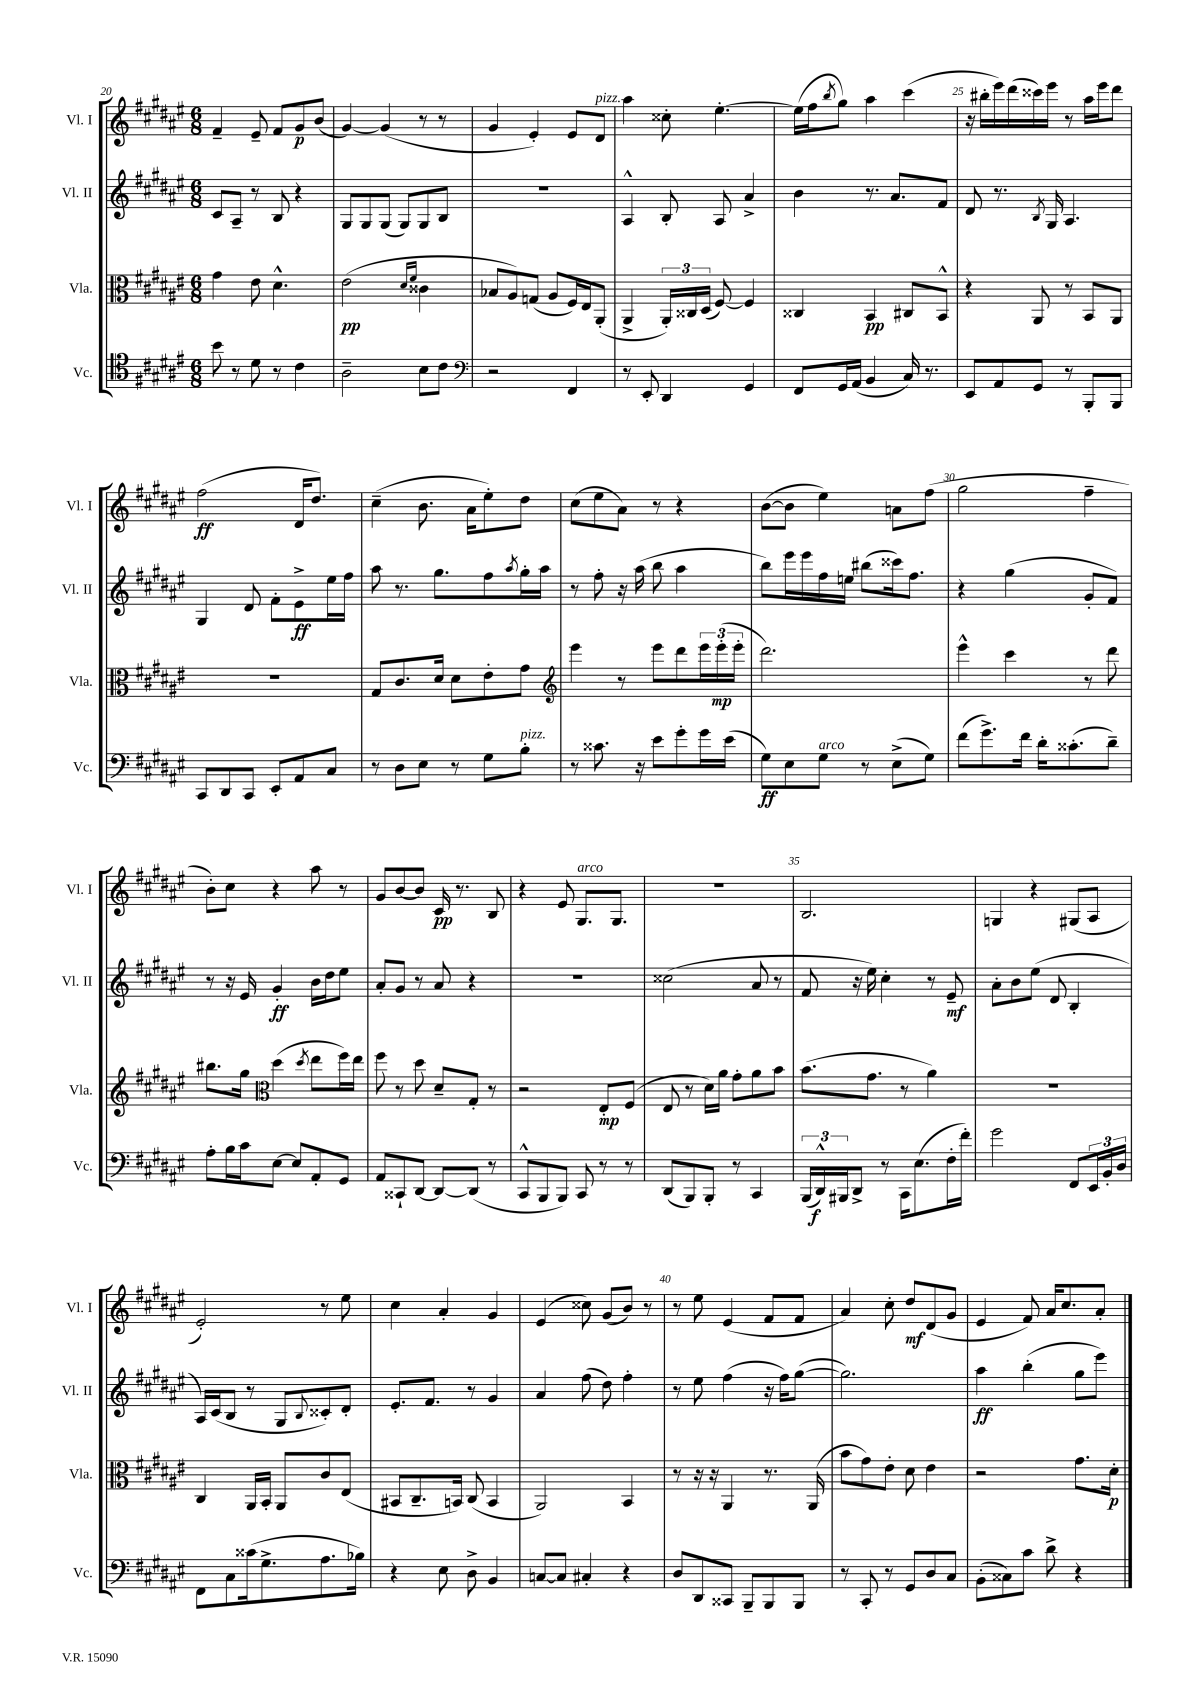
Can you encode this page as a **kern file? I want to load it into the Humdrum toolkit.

**kern	**dynam	**kern	**dynam	**kern	**dynam	**kern	**dynam
*part4	*part4	*part3	*part3	*part2	*part2	*part1	*part1
*staff4	*staff4	*staff3	*staff3	*staff2	*staff2	*staff1	*staff1
*I"Vc.	*	*I"Vla.	*	*I"Vl. II	*	*I"Vl. I	*
*I'Vc.	*	*I'Vla.	*	*I'Vl. II	*	*I'Vl. I	*
*clefC4	*	*clefC3	*	*clefG2	*	*clefG2	*
*k[f#c#g#d#a#e#]	*	*k[f#c#g#d#a#e#]	*	*k[f#c#g#d#a#e#]	*	*k[f#c#g#d#a#e#]	*
*M6/8	*	*M6/8	*	*M6/8	*	*M6/8	*
=20	=20	=20	=20	=20	=20	=20	=20
8b\	.	4g#\	.	8c#/L	.	4f#~/	.
8r	.	.	.	8A#~/J	.	.	.
8d#\	.	8e#\	.	8r	.	8e#~/	.
8r	.	4.d#^^\	.	8B/	.	8f#/L	.
4c#\	.	.	.	4r	.	8g#/	p
.	.	.	.	.	.	(8b/J	.
=21	=21	=21	=21	=21	=21	=21	=21
2A#~\	.	(2e#\	pp	8G#/L	.	[4g#/)	.
.	.	.	.	8G#/	.	.	.
.	.	.	.	(8G#/J	.	(4g#/]	.
.	.	.	.	8G#/L)	.	.	.
.	.	16qqd#/LL	.	.	.	.	.
.	.	16qqf#/JJ	.	.	.	.	.
8B\L	.	4c##X\	.	8G#/	.	8r	.
8c#\J	.	.	.	8B/J	.	8r	.
=22	=22	=22	=22	=22	=22	=22	=22
*clefF4	*	*	*	*	*	*	*
2r	.	8B-X/L	.	2.r	.	4g#/	.
.	.	8A#/)	.	.	.	.	.
.	.	(8Gn/J	.	.	.	4e#'/)	.
.	.	8A#/L	.	.	.	.	.
4FF#/	.	16F#/L)	.	.	.	8e#/L	.
.	.	16E#/J	.	.	.	.	.
!	!	!	!	!	!	!LO:TX:a:i:t=pizz.	!
.	.	(8AA#'/J	.	.	.	8d#/J	.
=23	=23	=23	=23	=23	=23	=23	=23
8r	.	4AA#^/	.	4A#^^/	.	4aa#\	.
8EE#'/	.	.	.	.	.	.	.
4DD#/	.	24AA#'/LL)	.	8B'/	.	8cc##X'\	.
.	.	24C##X/	.	.	.	.	.
.	.	(24D#/JJ	.	.	.	.	.
.	.	[8F#/)	.	8A#/	.	[4.ee#'\	.
4GG#/	.	4F#/]	.	4a#^/	.	.	.
=24	=24	=24	=24	=24	=24	=24	=24
8FF#/L	.	4C##X/	.	4b\	.	(16ee#\LL]	.
.	.	.	.	.	.	16ff#\J	.
.	.	.	.	.	.	8qbb/	.
16GG#/L	.	.	.	.	.	8gg#\J)	.
(16AA#/JJ	.	.	.	.	.	.	.
4BB/	.	4BB/	pp	8.r	.	4aa#\	.
.	.	.	.	8.a#/L	.	.	.
16C#/)	.	8C#X/L	.	.	.	(4ccc#\	.
8.r	.	.	.	.	.	.	.
.	.	8BB^^/J	.	8f#/J	.	.	.
=25	=25	=25	=25	=25	=25	=25	=25
8EE#/L	.	4r	.	8d#/	.	16r	.
.	.	.	.	.	.	16bb#X'\LL	.
8AA#/	.	.	.	8.r	.	16eee#\)	.
.	.	.	.	.	.	(16ddd#\	.
8GG#/J	.	8AA#/	.	.	.	16ccc##X\)	.
.	.	.	.	8qB/	.	.	.
.	.	.	.	16G#/	.	16eee#\JJ	.
8r	.	8r	.	4.A#/	.	8r	.
8BBB'/L	.	8BB/L	.	.	.	16aa#\LL	.
.	.	.	.	.	.	16eee#\J	.
8BBB/J	.	8AA#/J	.	.	.	8ddd#\J	.
!!LO:LB:g=z
=26	=26	=26	=26	=26	=26	=26	=26
8CC#/L	.	2.r	.	4G#/	.	(2ff#\	ff
8DD#/	.	.	.	.	.	.	.
8CC#/J	.	.	.	8d#/	.	.	.
8EE#'/L	.	.	.	8f#'\L	.	.	.
8AA#/	.	.	.	8e#^\	ff	16d#/KL	.
.	.	.	.	.	.	8.dd#/J)	.
8C#/J	.	.	.	16ee#\L	.	.	.
.	.	.	.	16ff#\JJ	.	.	.
=27	=27	=27	=27	=27	=27	=27	=27
8r	.	8G#/L	.	8aa#\	.	(4cc#~\	.
8D#\L	.	8.c#/	.	8.r	.	.	.
8E#\J	.	.	.	.	.	8.b\	.
.	.	16d#/Jk	.	8.gg#\L	.	.	.
8r	.	8d#\L	.	.	.	.	.
.	.	.	.	.	.	16a#\KL	.
8G#\L	.	8e#'\	.	8ff#\	.	8ee#'\)	.
.	.	.	.	8qaa#/	.	.	.
!LO:TX:a:i:t=pizz.	!	!	!	!	!	!	!
8B'\J	.	8g#\J	.	16gg#'\L	.	8dd#\J	.
.	.	.	.	16aa#\JJ	.	.	.
=28	=28	=28	=28	=28	=28	=28	=28
*	*	*clefG2	*	*	*	*	*
8r	.	4eee#\	.	8r	.	(8cc#\L	.
8.c##X\	.	.	.	8ff#'\	.	8ee#\	.
.	.	8r	.	16r	.	8a#\J)	.
16r	.	.	.	(16aa#\	.	.	.
8e#\L	.	8eee#\L	.	8bb\	.	8r	.
8g#'\	.	8ddd#\	.	4aa#\	.	4r	.
16g#\L	.	24eee#\L	.	.	.	.	.
.	.	(24eee#'\	mp	.	.	.	.
(16e#\JJ	.	.	.	.	.	.	.
.	.	24eee#'\JJ	.	.	.	.	.
=29	=29	=29	=29	=29	=29	=29	=29
8G#\L)	ff	2.ddd#\)	.	8bb\L)	.	([8b\L	.
8E#\	.	.	.	16eee#\L	.	8b\J]	.
.	.	.	.	16eee#\	.	.	.
!LO:TX:a:i:t=arco	!	!	!	!	!	!	!
8G#\J	.	.	.	16ff#\	.	4ee#\)	.
.	.	.	.	16een\JJ	.	.	.
8r	.	.	.	(8bb#X\L	.	.	.
(8E#^\L	.	.	.	16ccc##X\k)	.	8an\L	.
.	.	.	.	8.ff#\J	.	.	.
8G#\J)	.	.	.	.	.	(8ff#\J	.
=30	=30	=30	=30	=30	=30	=30	=30
(8f#\L	.	4eee#^^\	.	4r	.	2gg#\	.
8.g#^\)	.	.	.	.	.	.	.
.	.	4ccc#\	.	(4gg#\	.	.	.
16f#\Jk	.	.	.	.	.	.	.
16d#'\KL	.	.	.	.	.	.	.
(8.c##X'\	.	.	.	.	.	.	.
.	.	8r	.	8g#'/L	.	4ff#~\	.
8d#~\J)	.	8ddd#\	.	8f#/J)	.	.	.
!!LO:LB:g=z
=31	=31	=31	=31	=31	=31	=31	=31
8A#'\L	.	8.bb#X\L	.	8r	.	8b'\L)	.
16B\L	.	.	.	16r	.	8cc#\J	.
16c#\J	.	16gg#\Jk	.	16e#/	.	.	.
*	*	*clefC3	*	*	*	*	*
[8E#\J	.	(4dd#\	.	4g#'/	ff	4r	.
8E#/L]	.	.	.	.	.	.	.
.	.	8qdd#/	.	.	.	.	.
8AA#'/	.	8ee#\L	.	16b\LL	.	8aa#\	.
.	.	.	.	16dd#\J	.	.	.
8GG#/J	.	16ff#\L)	.	8ee#\J	.	8r	.
.	.	16ee#\JJ	.	.	.	.	.
=32	=32	=32	=32	=32	=32	=32	=32
8AA#/L	.	8ff#\	.	8a#'/L	.	8g#/L	.
8CC##X`/	.	8r	.	8g#/J	.	[8b/	.
[8DD#/J	.	8dd#\	.	8r	.	8b/J]	.
8DD#/L_	.	8d#~/L	.	8a#/	.	16c#/	pp
.	.	.	.	.	.	8.r	.
(8DD#/J]	.	8G#'/J	.	4r	.	.	.
8r	.	8r	.	.	.	8B/	.
=33	=33	=33	=33	=33	=33	=33	=33
8CC#^^/L	.	2r	.	2.r	.	4r	.
8BBB/	.	.	.	.	.	.	.
8BBB/J)	.	.	.	.	.	8e#/	.
!	!	!	!	!	!	!LO:TX:a:i:t=arco	!
8CC#/	.	.	.	.	.	8.G#/L	.
8r	.	8E#'/L	mp	.	.	.	.
.	.	.	.	.	.	8.G#/J	.
8r	.	(8F#/J	.	.	.	.	.
=34	=34	=34	=34	=34	=34	=34	=34
(8DD#/L	.	8E#/	.	(2cc##X\	.	2.r	.
8BBB/)	.	8r	.	.	.	.	.
8BBB'/J	.	16d#\LL)	.	.	.	.	.
.	.	16a#\JJ	.	.	.	.	.
8r	.	8g#'\L	.	.	.	.	.
4CC#/	.	8a#\	.	8a#/	.	.	.
.	.	8b\J	.	8r	.	.	.
=35	=35	=35	=35	=35	=35	=35	=35
(24BBB/LL	.	(8.b\L	.	8f#/	.	2.B/	.
24DD#^^/)	f	.	.	.	.	.	.
24BBB#X/J	.	.	.	.	.	.	.
8DD#^/J	.	.	.	16r	.	.	.
.	.	8.g#\J	.	16ee#\)	.	.	.
8r	.	.	.	4cc#'\	.	.	.
16CC#\KL	.	8r	.	.	.	.	.
(8.E#\	.	.	.	.	.	.	.
.	.	4a#\)	.	8r	.	.	.
16F#'\L	.	.	.	8e#~/	mf	.	.
16f#'\JJ)	.	.	.	.	.	.	.
=36	=36	=36	=36	=36	=36	=36	=36
2g#\	.	2.r	.	8a#'\L	.	4Gn/	.
.	.	.	.	8b\	.	.	.
.	.	.	.	(8ee#\J	.	4r	.
.	.	.	.	8d#/	.	.	.
8FF#/L	.	.	.	4B'/	.	(8G#X/L	.
24EE#/L	.	.	.	.	.	8A#/J	.
24BB'/	.	.	.	.	.	.	.
24D#/JJ	.	.	.	.	.	.	.
!!LO:LB:g=z
=37	=37	=37	=37	=37	=37	=37	=37
8FF#\L	.	4C#/	.	16A#/LL)	.	2e#'/)	.
.	.	.	.	(16c#/J	.	.	.
8C#\	.	.	.	8B/J	.	.	.
(16c##X\k	.	16AA#/LL	.	8r	.	.	.
8.G#^\	.	16BB'/JJ	.	.	.	.	.
.	.	8AA#/L	.	8G#/L	.	.	.
.	.	.	.	8qqB/	.	.	.
8.A#\	.	8c#/	.	8c##X'/)	.	8r	.
.	.	(8E#/J	.	8d#'/J	.	8ee#\	.
16B-X\Jk)	.	.	.	.	.	.	.
=38	=38	=38	=38	=38	=38	=38	=38
4r	.	8BB#X/L	.	8.e#'/L	.	4cc#\	.
.	.	8.C#~/	.	.	.	.	.
.	.	.	.	8.f#/J	.	.	.
8E#\	.	.	.	.	.	4a#'/	.
.	.	16BBn/Jk)	.	.	.	.	.
8D#^\	.	(8C#/	.	8r	.	.	.
4BB/	.	4BB/	.	4g#/	.	4g#/	.
=39	=39	=39	=39	=39	=39	=39	=39
[8Cn/L	.	2AA#/)	.	4a#/	.	(4e#/	.
8C/J]	.	.	.	.	.	.	.
4C#X'/	.	.	.	(8ff#\	.	8cc##X\)	.
.	.	.	.	8dd#\)	.	(8g#/L	.
4r	.	4BB/	.	4ff#'\	.	8b/J)	.
.	.	.	.	.	.	8r	.
=40	=40	=40	=40	=40	=40	=40	=40
8D#/L	.	8r	.	8r	.	8r	.
8DD#/	.	16r	.	8ee#\	.	8ee#\	.
.	.	16r	.	.	.	.	.
8CC##X/J	.	4AA#/	.	(4ff#\	.	(4e#/	.
8BBB~/L	.	.	.	.	.	.	.
8BBB/	.	8.r	.	16r	.	8f#/L	.
.	.	.	.	16ff#\KL)	.	.	.
8BBB/J	.	.	.	([8gg#\J	.	8f#/J	.
.	.	(16AA#/	.	.	.	.	.
=41	=41	=41	=41	=41	=41	=41	=41
8r	.	8b\L	.	2.gg#\])	.	4a#/)	.
8CC#'/	.	8g#\)	.	.	.	.	.
8r	.	8e#'\J	.	.	.	8cc#'\	.
8GG#/L	.	8d#\	.	.	.	8dd#/L	mf
8D#/	.	4e#\	.	.	.	(8d#/	.
8C#/J	.	.	.	.	.	8g#/J	.
=42	=42	=42	=42	=42	=42	=42	=42
(8BB'\L	.	2r	.	4aa#\	ff	4e#/	.
8C##X\)	.	.	.	.	.	.	.
8c#\J	.	.	.	(4bb'\	.	8f#/)	.
8d#^\	.	.	.	.	.	16a#/KL	.
.	.	.	.	.	.	8.cc#/	.
4r	.	8.g#\L	.	8gg#\L	.	.	.
.	.	.	.	8eee#\J)	.	8a#'/J	.
.	.	16d#'\Jk	p	.	.	.	.
==	==	==	==	==	==	==	==
*-	*-	*-	*-	*-	*-	*-	*-
